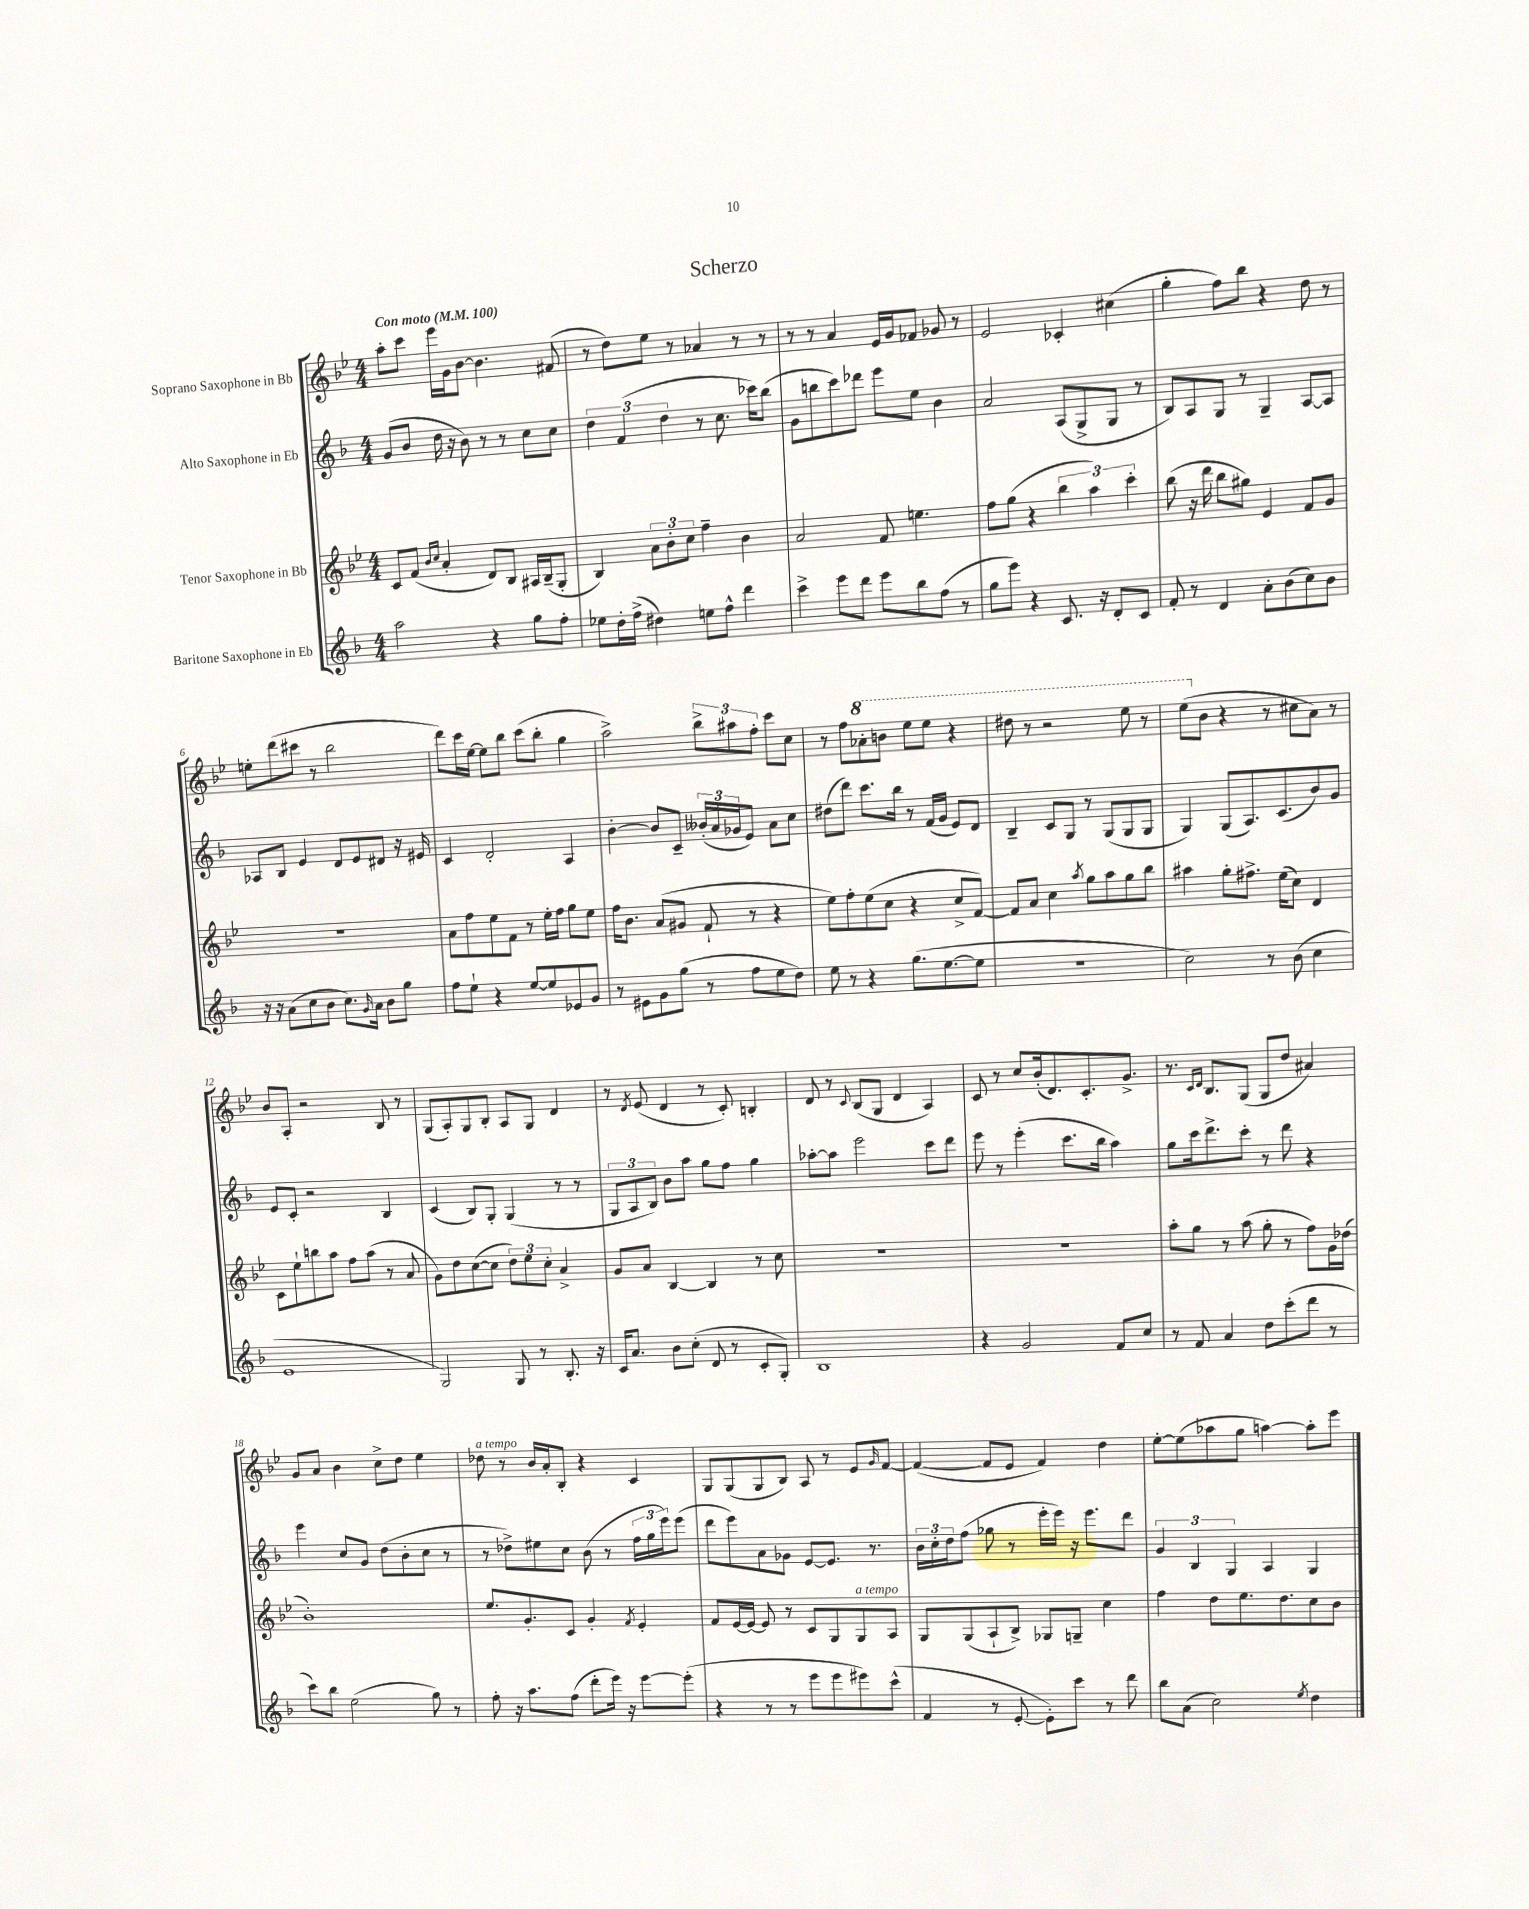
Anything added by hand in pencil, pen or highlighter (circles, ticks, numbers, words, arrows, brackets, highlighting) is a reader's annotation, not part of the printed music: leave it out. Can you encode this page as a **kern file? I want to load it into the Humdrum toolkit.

**kern	**kern	**kern	**kern
*staff4	*staff3	*staff2	*staff1
*clefG2	*clefG2	*clefG2	*clefG2
*k[b-]	*k[b-e-]	*k[b-]	*k[b-e-]
*M4/4	*M4/4	*M4/4	*M4/4
*MM100	*MM100	*MM100	*MM100
2aa	8c	(8g	8aa'
.	(8f	8b-	8ccc
.	16qqb-	.	.
.	16qqcc	.	.
.	4a'	16dd	16eee-
.	.	16r	16g
.	.	8b-)	[8b-
4r	8d)	8r	4.b-]
.	8B-	8r	.
8gg	16A#	8cc	.
.	(16B-~	.	.
8ff'	8G'	8cc	(8f#
=	=	=	=
8ee-	4B-)	6dd	8r
16dd'	.	.	8dd)
.	.	(6f	.
(16ff^	.	.	.
4dd#)	12a	.	8ee-
.	12b-'	6dd	.
.	.	.	8r
.	12cc	.	.
8ee	4ff~	8r	4a-
8ff^^	.	8.cc	.
4ddd	4b-	.	8r
.	.	16ccc-)	.
.	.	(8bb-	8r
=	=	=	=
4ccc^	2a	8g	8r
.	.	8bb	8r
8eee	.	8ccc)	4a
8ddd	.	8ddd-	.
8eee	8f	8eee	16e-
.	.	.	16g
8bb-	4.ee	8ee	8f-
(8ff	.	4b-	8g-
8r	.	.	8r
=	=	=	=
8gg	8ff	2a	2e-
8eee)	(8gg	.	.
4r	4r	.	.
8.c	6bb-	(8A	4c-'
.	.	8G^	.
.	6aa)	.	.
16r	.	.	.
8d'	.	8G	(4cc#
.	6ccc'	.	.
8c	.	8r	.
=	=	=	=
8f'	(8bb-	8B-)	4gg'
8r	16r	8A	.
.	16ddd	.	.
4d	8bb-	8G	8ff)
.	8gg#)	8r	8bb-
8a'	4e-	4G~	4r
(8b-	.	.	.
8cc)	8f	[8A	8dd
8b-	8g	8A]	8r
=	=	=	=
16r	1r	8A-	8ee'
16r	.	.	.
(8a	.	8B-	(8ddd
8cc	.	4e	8ccc#
8b-	.	.	8r
8.cc)	.	8d	2bb-
.	.	8e	.
16qqg	.	.	.
16a	.	.	.
8b-	.	8d#	.
8gg	.	16r	.
.	.	16e#	.
=	=	=	=
8ff	8a	4c	8ddd)
8ee`	8ff	.	16ccc
.	.	.	[16ee-
4r	8ee-	2d'	8ee-]
.	8f	.	8bb-
[8ee	8r	.	(8ccc
8ee]	16ee-'	.	8bb-'
.	16ff	.	.
8e-	8gg	4A	4gg
8g	8ee-	.	.
=	=	=	=
8r	16ff	[4b-'	2aa^)
.	8.b-	.	.
8e#	.	.	.
8g	(8a	8b-]	.
(8gg	8g#	8c~	.
8r	8f`	(24b--'	12bb-^
.	.	24a	.
.	.	24g-	12aa#
8ff	8r	8e)	.
.	.	.	12ff'
8ee	4r	8a	8ccc
8dd)	.	8cc	8cc
=	=	=	=
8ee	8ee-)	(8dd#	8r
8r	8ff'	8ddd)	8ff
4r	(8ee-	8.ccc	8aa-'
.	8cc	.	8bb
.	.	16bb-	.
(8.gg	4r	8r	8eee-
.	.	(16f	8eee-
[8.ee	.	16g	.
.	8cc^	8e)	4r
8ee]	[8f)	8d	.
=	=	=	=
1r	8f]	4B-~	8ddd#
.	8a	.	8r
.	4cc	8c	2r
.	.	8G	.
.	8qaa	.	.
.	8gg	8r	.
.	8aa	(8G	.
.	8gg	8G	8eee-
.	8bb-	8G	8r
=	=	=	=
2cc)	4aa#	4G)	(8eee-
.	.	.	8b-
.	8gg'	(8G	4r
.	8.ff#^	8.A)	.
8r	.	.	8r
.	(16ee-	(8.c	.
(8b-	8cc)	.	8cc#
4cc	4d	8b-)	8a)
.	.	8g	8r
=	=	=	=
1e	8c	8e	8b-
.	8ee-`	8c'	8A'
.	8bb	2r	2r
.	8aa	.	.
.	8ff	.	.
.	(8aa	.	.
.	8r	4B-	8B-
.	8a	.	8r
=	=	=	=
2G)	8g)	(4c	(8G
.	8dd	.	8A')
.	([8cc	8B-)	8G
.	8cc]	8G'	8B-'
8G	12dd)	(4G	8A
.	12ee-	.	.
8r	.	.	8G
.	12cc'	.	.
8.B-'	4a^	8r	4d
.	.	8r	.
16r	.	.	.
=	=	=	=
16c	8g	12G	8r
8.a	.	.	.
.	.	12A	.
.	.	.	8qd
.	8a	.	(8e-
.	.	12B-)	.
8b-	[4B-	8b-	4d
(8cc'	.	8aa	.
8d	4B-]	8gg	8r
8r	.	8ff	8c')
8c'	8r	4gg	4B'
8G')	8cc	.	.
=	=	=	=
1B-	1r	[8aa-'	8d
.	.	8aa-]	8r
.	.	.	8qqc
.	.	2eee	(8B-
.	.	.	8G
.	.	.	4d
.	.	8ccc	4A)
.	.	8ddd	.
=	=	=	=
4r	1r	8eee	8c
.	.	8r	8r
2g	.	(4eee'	8cc
.	.	.	(16b-'
.	.	.	8.d)
.	.	8.ccc	.
.	.	.	8.c'
.	.	16bb-	.
8f	.	4aa)	.
.	.	.	8.g^
8cc	.	.	.
=	=	=	=
8r	8aa'	8gg	8.r
8f	8gg	16ccc	.
.	.	.	16qqc
.	.	.	16qqd
.	.	8.ddd^	8.B-
4a	8r	.	.
.	(8aa	8ccc'	(8G
8dd	8gg'	8r	8G
(8ccc'	8r	8ddd	8dd
8ddd	8ff)	4r	4a#)
8r	16g	.	.
.	(16dd-	.	.
=	=	=	=
8ccc)	1b-')	4eee	8g
8bb-	.	.	8a
(2ee	.	8cc	4b-
.	.	8g	.
.	.	(8dd	8cc^
.	.	8b-'	8dd
8gg)	.	8cc	4ee-
8r	.	8r	.
=	=	=	=
8ff'	8.ee-	8r	8dd-
16r	.	8dd-^)	8r
8.aa	8.g'	.	.
.	.	8ee#	16b-
.	.	.	16a'
(8ff	8c	8cc	8B-'
8ddd'	4g'	(8b-	4r
16eee)	.	8r	.
16r	.	.	.
.	8qf	.	.
[8eee	4e-'	24ff	4c
.	.	24gg	.
.	.	24eee)	.
(8eee']	.	(8eee	.
=	=	=	=
4r	8f	8ddd	8G
.	[16e-	8eee)	(8G
.	16e-_	.	.
8r	8e-]	8a	8G
8r	8r	8g-	8B-)
8eee	8c	[8e	8A
8eee	8G	8.e]	8r
8eee#)	8G	.	8e-
.	.	8.r	.
.	.	.	16qqg
(8ccc^^	8A	.	[8f
=	=	=	=
4f	8G	24b-	(4f_
.	.	24cc'	.
.	.	24dd	.
.	(8G	(8ff	.
8r	8A`	8gg-	8f]
[8e'	8B-^)	8r	8e-
8e'])	8G-	16eee'	4f)
.	.	16eee)	.
8ccc	8G~	16r	.
.	.	8.eee	.
8r	4cc	.	4dd
8ddd	.	8ddd	.
=	=	=	=
8bb-	4ff	6g	[8ee-'
(8a	.	.	(8ee-]
.	.	6B-	.
2cc)	8dd	.	8aa-
.	.	6G	.
.	8.ee-	.	8gg
.	.	4A	[4aa)
.	8.dd	.	.
8qee	.	.	.
4dd	8cc	4G	8aa']
.	8b-	.	8eee-
==	==	==	==
*-	*-	*-	*-
